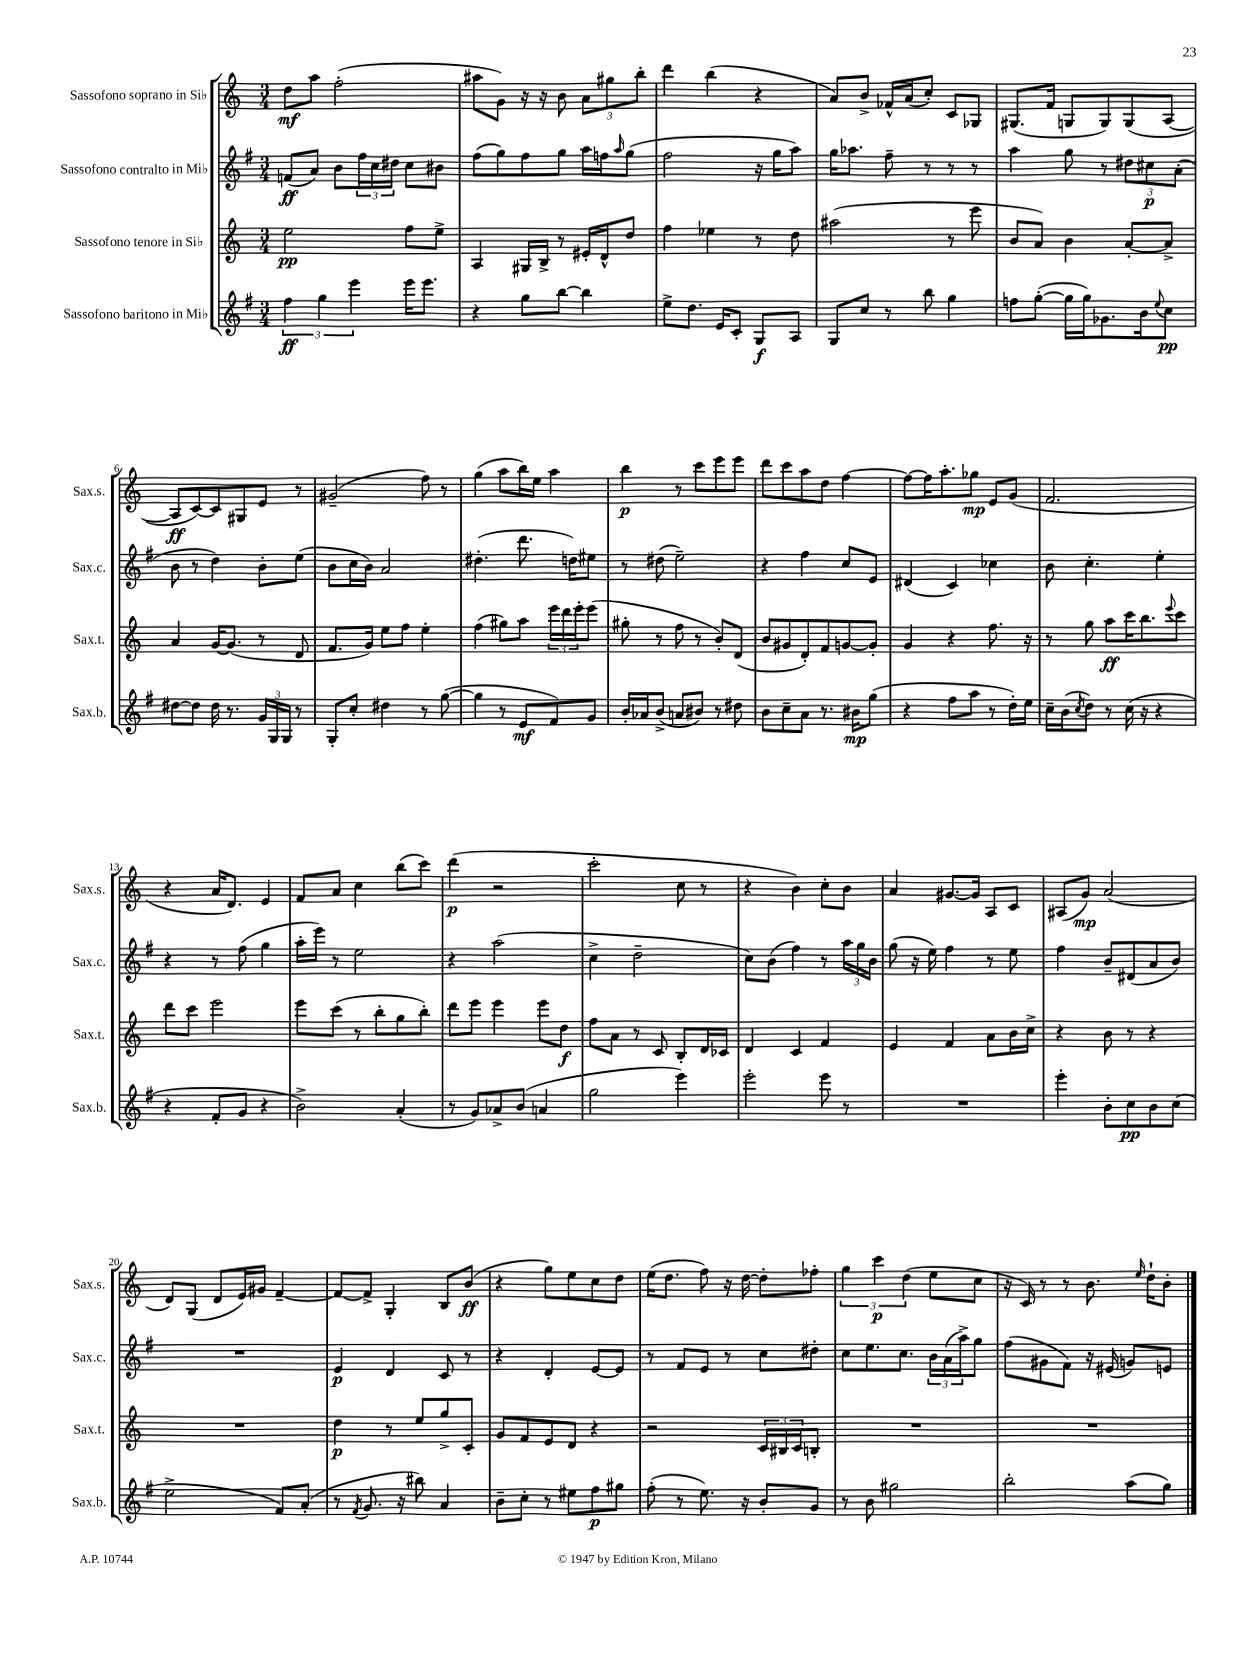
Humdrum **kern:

**kern	**kern	**kern	**kern
*staff4	*staff3	*staff2	*staff1
*clefG2	*clefG2	*clefG2	*clefG2
*k[f#]	*k[]	*k[f#]	*k[]
*M3/4	*M3/4	*M3/4	*M3/4
6ff#	2ee	(8f	8dd
.	.	8a)	8aa
6gg	.	.	.
.	.	8b	(2ff'
6eee	.	.	.
.	.	24ff#	.
.	.	24cc	.
.	.	24dd#	.
16eee	8ff	8cc	.
8.eee	.	.	.
.	8ee^	8b#	.
=	=	=	=
4r	4A	(8ff#	8aa#
.	.	8gg)	8g)
8gg	16G#	8ff#	16r
.	16B^	.	16r
[8bb	8r	8gg	8b
4bb]	16e#'	16aa	12a
.	16d^^	16ff	.
.	.	.	12gg#
.	.	16qqaa	.
.	8dd	(8gg	.
.	.	.	12bb'
=	=	=	=
8ee^	4ff	2ff#	4ddd
8.dd	.	.	.
.	4ee-	.	(4bb
16e	.	.	.
8c'	.	.	.
8G	8r	16r	4r
.	.	16gg	.
8A	8dd	8aa)	.
=	=	=	=
8G	(2aa#	16gg	8a)
.	.	8.aa-	.
8cc	.	.	8b^
8r	.	8ff#~	16f-^^
.	.	.	(16a
8bb	.	8r	8cc')
4gg	8r	8r	8c
.	8eee	8r	8G-
=	=	=	=
8ff	8b	4aa	(8.G#
([8gg'	8a)	.	.
.	.	.	16f
16gg]	4b	8gg	8G
16gg)	.	.	.
8.g-	.	8r	8G)
.	[8a'	12dd#	(8G
16b	.	.	.
.	.	12cc#	.
8qqee	.	.	.
8cc	8a^]	.	[8A
.	.	(12a'	.
=	=	=	=
[8dd#	4a	8b	8A]
8dd#]	.	8r	[8c)
16dd#	[16g	4dd)	8c]
8.r	(8.g]	.	.
.	.	.	8G#
24g	8r	8b'	8e
24G	.	.	.
24G	.	.	.
8r	8d	(8ee	8r
=	=	=	=
8G'	8.f	8b	(2g#~
8cc'	.	16cc	.
.	16g)	16b)	.
4dd#	8ee	2a	.
.	8ff	.	.
8r	4ee'	.	8ff)
([8gg	.	.	8r
=	=	=	=
4gg]	(4ff	(4.dd#'	(4gg
8r	8gg#)	.	8aa
8e	8aa	8.ddd	16bb)
.	.	.	16ee
8f#)	24eee	.	4aa
.	24ddd	.	.
.	.	16dd)	.
.	24eee'	.	.
8g	(8eee	8ee#	.
=	=	=	=
16b'	8gg#'	8r	4bb
16a-	.	.	.
(8b^	8r	(8dd#	.
8a	8ff	2ee~)	8r
8b#)	8r	.	8ccc
8r	8b')	.	8eee
8dd#	(8d	.	8eee
=	=	=	=
8b	8b	4r	8ddd
8cc~	8g#	.	8ccc
8a	8d')	4ff#	8aa
8.r	8f	.	8dd
.	[8g	8cc	[4ff
16b#	.	.	.
(8gg	8g']	8e	.
=	=	=	=
4r	4g	(4d#	8ff_
.	.	.	16ff]
.	.	.	8.aa'
8ff#	4r	4c)	.
8aa	.	.	8gg-
8r	8.ff	4cc-	8e
16dd')	.	.	(8g
16ee	16r	.	.
=	=	=	=
16cc~	8r	8b	2.f
(16b	.	.	.
8qcc	.	.	.
8dd)	8gg	4.cc'	.
8r	8aa	.	.
(16cc	16ccc	.	.
16r	8.bb	.	.
4r	.	4ee'	.
.	8qqeee	.	.
.	8ccc	.	.
=	=	=	=
4r	8ddd	4r	4r
.	8ccc	.	.
8f#'	2eee	8r	16a
.	.	.	8.d)
8g	.	(8ff#	.
4r	.	4gg	4e
=	=	=	=
2b^)	8eee	16aa'	8f
.	.	16eee)	.
.	(8ccc	8r	8a
.	8r	2ee	4cc
.	8bb'	.	.
(4a'	8gg	.	(8bb
.	8bb')	.	8ccc)
=	=	=	=
8r	8ddd	4r	(4ddd
8g)	8eee	.	.
8a-^	4eee	(2aa	2r
(8b	.	.	.
4a	8eee	.	.
.	8dd	.	.
=	=	=	=
2gg	8ff	4cc^	2ccc'
.	8a	.	.
.	8r	2dd~	.
.	8c	.	.
4eee)	8B'	.	8cc
.	16d	.	8r
.	16c-	.	.
=	=	=	=
2eee'	4d	8cc)	4r
.	.	(8b	.
.	4c	4ff#)	4b)
8eee	4f	8r	8cc'
8r	.	24aa	8b
.	.	24gg	.
.	.	24b	.
=	=	=	=
2.r	4e	(8gg	4a
.	.	16r	.
.	.	16ee)	.
.	4f	4ff#	[8.g#
.	.	.	16g#]
.	8a	8r	8A
.	16b	8ee	8c
.	16cc^	.	.
=	=	=	=
4eee'	4r	4ff#	(8A#
.	.	.	8g)
8b'	8b	8b~	(2a
8cc	8r	(8d#	.
8b	4r	8a	.
(8cc	.	8b)	.
=	=	=	=
2ee^	2.r	2.r	8d)
.	.	.	(8G
.	.	.	8d
.	.	.	16e)
.	.	.	16g#
8f#)	.	.	[4f~
(8a'	.	.	.
=	=	=	=
8r	4dd	4e	8f_
8qf#	.	.	.
8.g	.	.	8f^]
.	8r	4d	4G'
16r	.	.	.
8bb#)	8ee	.	.
4a	8gg^	8c	8B
.	8c'	8r	(8b
=	=	=	=
8b~	8g	4r	4r
8cc'	8f	.	.
8r	8e	4d'	8gg)
8ee#	8d	.	8ee
8ff#	4r	[8e	8cc
8gg#	.	8e]	8dd
=	=	=	=
(8ff#'	2r	8r	(16ee
.	.	.	8.dd
8r	.	8f#	.
8.ee)	.	8e	8ff)
.	.	8r	16r
16r	.	.	[16dd
8b'	24c	8cc	8dd']
.	24B#	.	.
.	24c	.	.
8g	8B'	8dd#'	8ff-'
=	=	=	=
8r	2.r	8cc	6gg
8b	.	8.ee	.
.	.	.	6ccc
2gg#	.	.	.
.	.	8.cc	.
.	.	.	(6dd
.	.	24b	8ee
.	.	(24a	.
.	.	24aa^)	.
.	.	8gg	8cc
=	=	=	=
2bb'	2.r	(8ff#	16r
.	.	.	16c)
.	.	8g#	8r
.	.	8f#)	8r
.	.	16r	8.b
.	.	(16e#	.
(8aa	.	8g)	.
.	.	.	16qqee
.	.	.	16dd`
8gg)	.	8e	8b'
==	==	==	==
*-	*-	*-	*-
